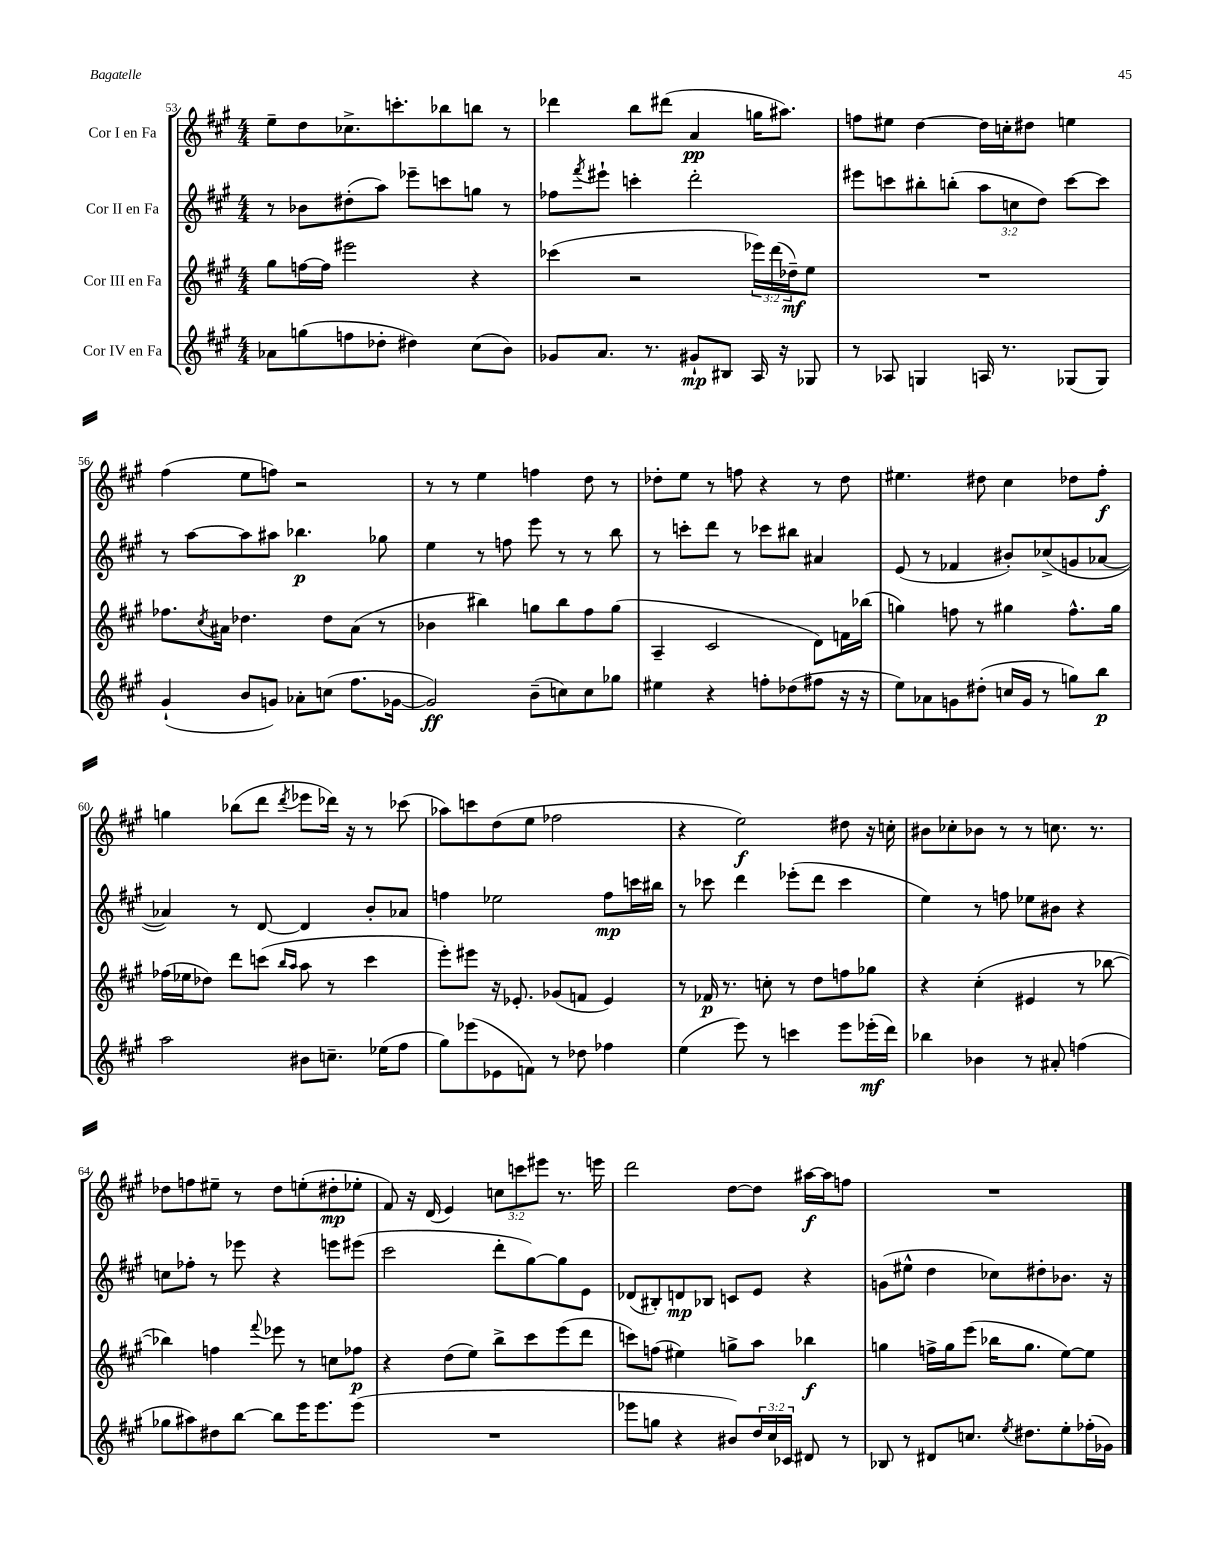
<<
\new StaffGroup <<
\new Staff = "s0" \with { instrumentName = "Cor I en Fa" } {
    \clef treble \key a \major \numericTimeSignature \time 4/4 \override Staff.TupletNumber.text = #tuplet-number::calc-fraction-text
    e''8-- d''8 ces''8.-> c'''8.-. bes''8 b''8 r8 |
    des'''4 b''8 dis'''8( a'4\pp g''16 ais''8.) |
    f''8 eis''8 d''4~ d''16 c''16-. dis''8 e''4 |
    fis''4( e''8 f''8) r2 |
    r8 r8 e''4 f''4 d''8 r8 |
    des''8-. e''8 r8 f''8 r4 r8 des''8 |
    eis''4. dis''8 cis''4 des''8 fis''8-.\f |
    g''4 bes''8( d'''8 \acciaccatura { d'''8 } ees'''8 des'''16) r16 r8 ces'''8( |
    aes''8) c'''8 d''8( e''8 fes''2 |
    r4 e''2\f) dis''8 r16 c''16-. |
    bis'8 ces''8-. bes'8 r8 r8 c''8. r8. |
    des''8 f''8 eis''8-- r8 des''8 e''8-.( dis''8-.\mp ees''8-. |
    fis'8) r16 d'16( e'4) \tuplet 3/2 { c''8 c'''8 eis'''8 } r8. e'''16 |
    d'''2 d''8~ d''8 ais''16~\f ais''16 f''8 |
    R1 \bar "|." |
}
\new Staff = "s1" \with { instrumentName = "Cor II en Fa" } {
    \clef treble \key a \major \numericTimeSignature \time 4/4 \override Staff.TupletNumber.text = #tuplet-number::calc-fraction-text
    r8 bes'8 dis''8-.( a''8) ees'''8-- c'''8 g''8 r8 |
    fes''8 \acciaccatura { fis'''8 } eis'''8-! c'''4-. d'''2-. |
    eis'''8 c'''8 bis''8-. b''8-.( \tuplet 3/2 { a''8 c''8 d''8) } c'''8~ c'''8 |
    r8 a''8~ a''8 ais''8 bes''4.\p ges''8 |
    e''4 r8 f''8 e'''8 r8 r8 b''8 |
    r8 c'''8-. d'''8 r8 ces'''8 bis''8 ais'4 |
    e'8( r8 fes'4 bis'8-.) ces''8->( g'8 aes'8~ |
    aes'4) r8 d'8~ d'4 b'8-. aes'8 |
    f''4 ees''2 f''8\mp c'''16 bis''16 |
    r8 ces'''8 d'''4 ees'''8-.( d'''8 ces'''4 |
    e''4) r8 f''8 ees''8 bis'8 r4 |
    c''8 fes''8-. r8 ees'''8 r4 e'''8 eis'''8( |
    cis'''2 d'''8-. gis''8~) gis''8 e'8 |
    des'8( bis8-.) d'8\mp bes8 c'8 e'8 r4 |
    g'8( eis''8-^ d''4 ces''8) dis''8-. bes'8. r16 \bar "|." |
}
\new Staff = "s2" \with { instrumentName = "Cor III en Fa" } {
    \clef treble \key a \major \numericTimeSignature \time 4/4 \override Staff.TupletNumber.text = #tuplet-number::calc-fraction-text
    gis''8 f''16~ f''16 eis'''2 r4 |
    ces'''4( r2 \tuplet 3/2 { ees'''16) d'''16( des''16--\mf) } e''8 |
    R1 |
    fes''8. \acciaccatura { cis''8 } ais'16 des''4. des''8 ais'8( r8 |
    bes'4 bis''4) g''8 bis''8 fis''8 g''8( |
    a4-- cis'2 d'8) f'16 bes''16( |
    g''4) f''8 r8 gis''4 f''8.-^ gis''16 |
    fes''16( ees''16 des''8) d'''8 c'''8( \grace { b''16 a''16 } a''8 r8 c'''4 |
    e'''8-.) eis'''8 r16 ees'8.-. ges'8( f'8 ees'4) |
    r8 fes'16\p r8. c''8-. r8 d''8 f''8 ges''8 |
    r4 cis''4-.( eis'4 r8 bes''8~ |
    bes''4) f''4 \appoggiatura { fis'''8 } ees'''8 r8 c''8 fes''8\p |
    r4 d''8( e''8) b''8-> cis'''8 e'''8( d'''8 |
    c'''8) f''8( eis''4) g''8-> a''8 bes''4\f |
    g''4 f''16-> g''16 e'''8( bes''16 g''8. e''8~) e''8 \bar "|." |
}
\new Staff = "s3" \with { instrumentName = "Cor IV en Fa" } {
    \clef treble \key a \major \numericTimeSignature \time 4/4 \override Staff.TupletNumber.text = #tuplet-number::calc-fraction-text
    aes'8 g''8( f''8 des''8-. dis''4) cis''8( b'8) |
    ges'8 a'8. r8. gis'8-!\mp bis8 a16 r16 ges8 |
    r8 aes8 g4 a16 r8. ges8( ges8) |
    gis'4-!( b'8 g'8) aes'8-. c''8( fis''8. ges'16~ |
    ges'2\ff) b'8--( c''8) c''8 ges''8 |
    eis''4 r4 f''8-. des''8( fis''8 r16 r16 |
    e''8) aes'8 g'8 dis''8-.( c''16 g'16 r8 g''8) b''8\p |
    a''2 bis'8 c''8.-- ees''16( fis''8 |
    gis''8) ees'''8( ees'8 f'8) r8 des''8 fes''4 |
    e''4( e'''8) r8 c'''4 e'''8 ees'''16-.\mf( d'''16) |
    bes''4 bes'4 r8 ais'8-. f''4( |
    ges''8 ais''8) dis''8 b''8~ b''8 e'''16 e'''8. e'''8( |
    R1 |
    ees'''8 g''8 r4 bis'8) \tuplet 3/2 { d''16 cis''16 ces'16 } dis'8 r8 |
    bes8 r8 dis'8 c''8. \acciaccatura { e''8 } dis''8. e''8-. fes''16-.( ges'16) \bar "|." |
}
>>
>>
\layout { \context { \Score currentBarNumber = #53 } }
